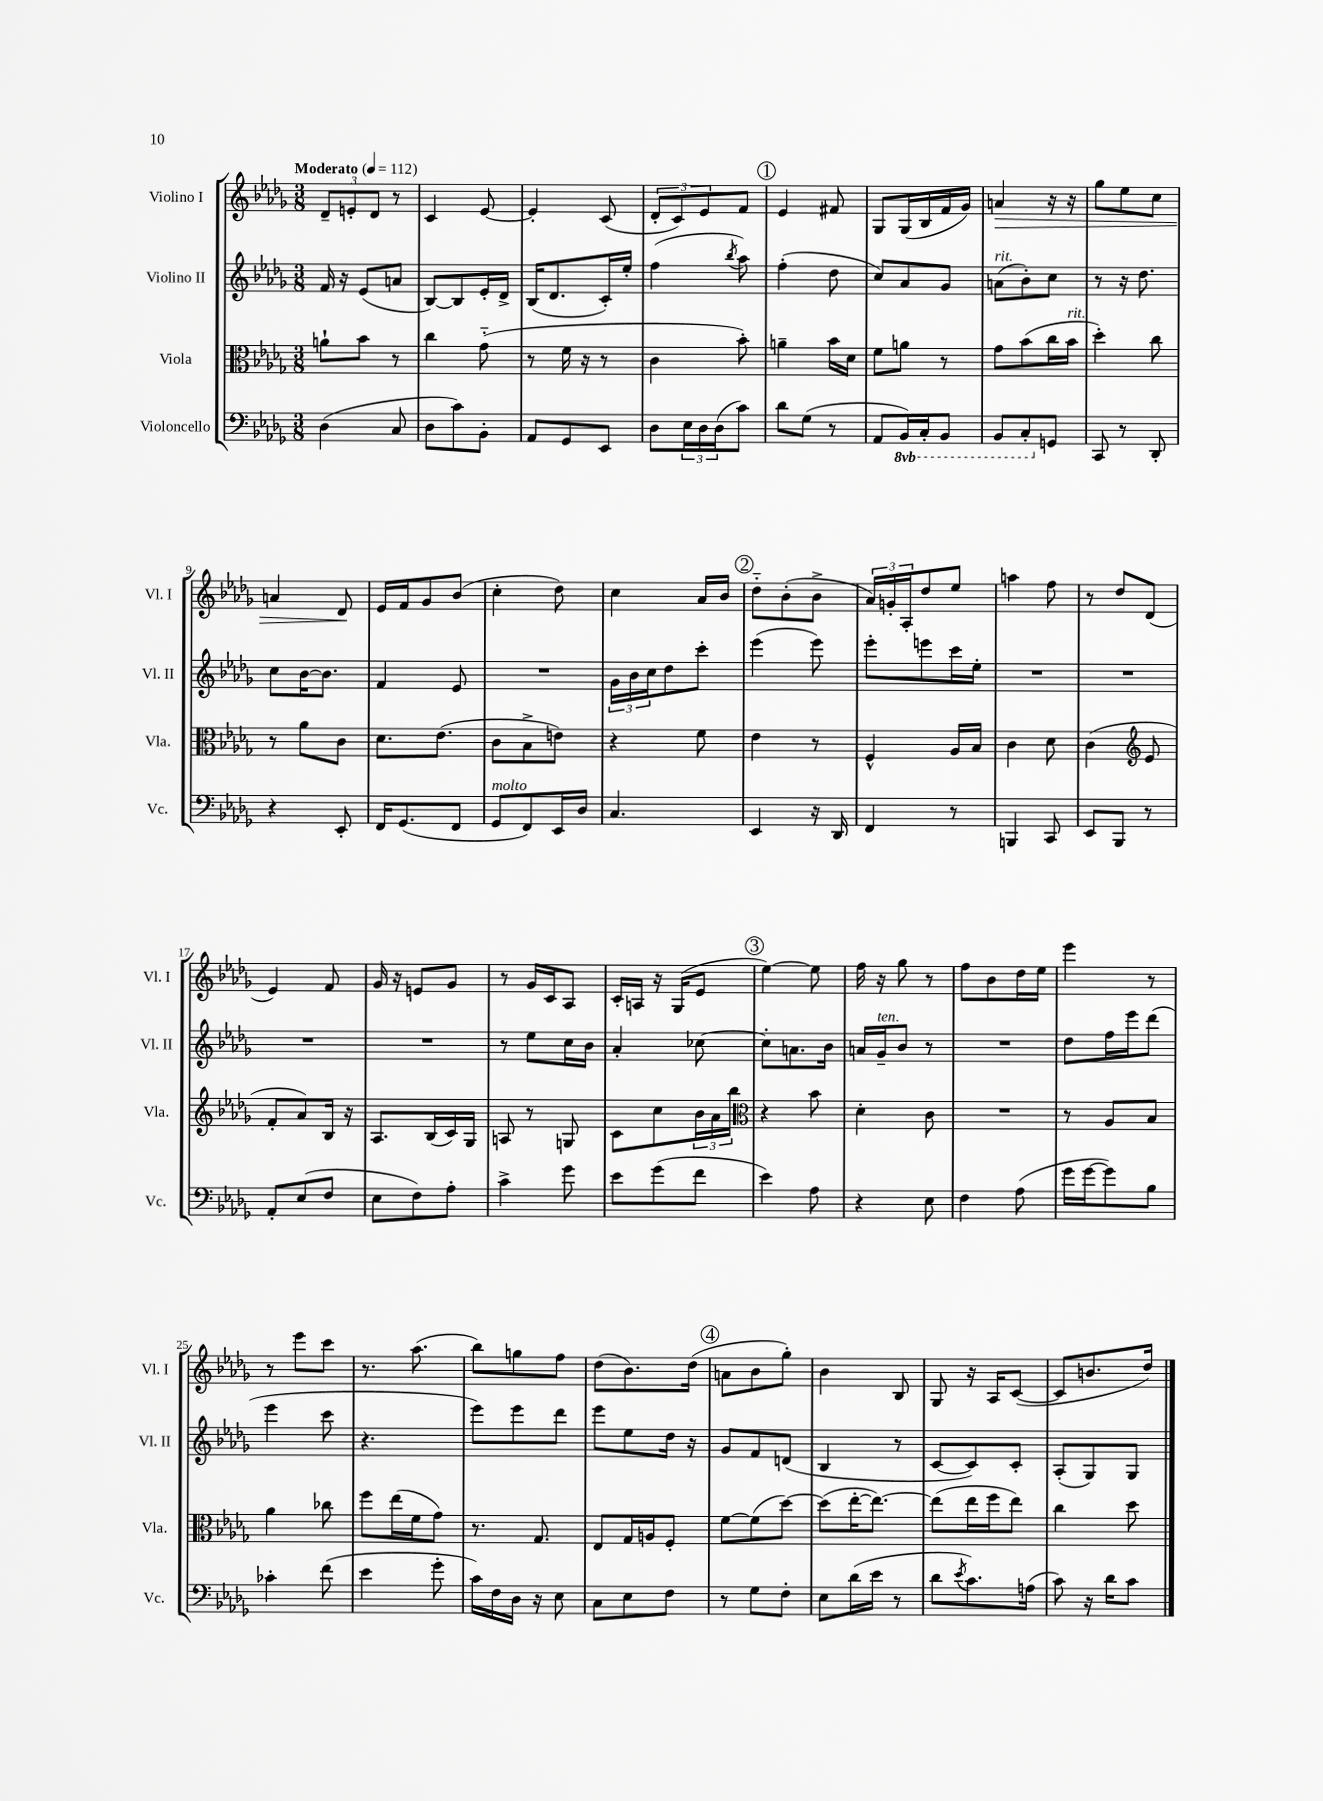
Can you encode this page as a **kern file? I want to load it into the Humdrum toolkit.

**kern	**kern	**kern	**kern
*staff4	*staff3	*staff2	*staff1
*clefF4	*clefC3	*clefG2	*clefG2
*k[b-e-a-d-g-]	*k[b-e-a-d-g-]	*k[b-e-a-d-g-]	*k[b-e-a-d-g-]
*M3/8	*M3/8	*M3/8	*M3/8
*MM112	*MM112	*MM112	*MM112
(4D-	8a`	16f	12d-~
.	.	16r	.
.	.	.	12e'
.	8b-	(8e-	.
.	.	.	12d-
8C	8r	8a	8r
=	=	=	=
8D-	4cc	[8B-)	4c
8c)	.	8B-]	.
8BB-'	(8g-'~	16e-'	[8e-
.	.	16d-^	.
=	=	=	=
8AA-	8r	(16B-	4e-']
.	.	8.d-	.
8GG-	16f	.	.
.	16r	.	.
8EE-	8r	16c')	(8c
.	.	16ee-'	.
=	=	=	=
8D-	4c	(4ff	12d-'
.	.	.	12c)
24E-	.	.	.
24D-	.	.	12e-
(24D-	.	.	.
.	.	8qbb-	.
8c)	8b-')	8aa-)	8f
=	=	=	=
8d-	4a~	(4ff'	4e-
(8G-	.	.	.
8r	16b-	8dd-	8f#
.	16d-	.	.
=	=	=	=
8AA-	8f	8cc)	8G-
16BBB-)	8a	8a-	(16G-
16CC'	.	.	16B-
8BBB-	8r	8g-	16f
.	.	.	16g-)
=	=	=	=
8BBB-	8g-	(8a	4a
8CC'	(8b-	8b-')	.
8GG	16cc	8cc	16r
.	16b-	.	16r
=	=	=	=
8CC	4dd-')	8r	8gg-
8r	.	16r	8ee-
.	.	8.dd-	.
8DD-'	8cc	.	8cc
=	=	=	=
4r	8r	8cc	4a
.	8a-	[16b-	.
.	.	8.b-]	.
8EE-'	8c	.	8d-
=	=	=	=
16FF	8.d-	4f	16e-
(8.GG-	.	.	16f
.	.	.	8g-
.	(8.e-	.	.
8FF	.	8e-	(8b-
=	=	=	=
8GG-	8c	4.r	4cc'
8FF)	8B-^	.	.
16EE-	8e)	.	8dd-)
16D-	.	.	.
=	=	=	=
4.C	4r	24g-	4cc
.	.	24b-	.
.	.	24cc	.
.	.	8dd-	.
.	8f	8ccc'	16a-
.	.	.	16b-
=	=	=	=
4EE-	4e-	(4eee-	8dd-'~
.	.	.	(8b-'
16r	8r	8eee-)	8b-^
16DD-	.	.	.
=	=	=	=
4FF	4F^^	8eee-'	24a-)
.	.	.	24g'
.	.	.	24A-'
.	.	8eee	8dd-
8r	16A-	16ccc	8ee-
.	16B-	16ee-'	.
=	=	=	=
4BBB	4c	4.r	4aa
8CC	8d-	.	8ff
=	=	=	=
8EE-	(4c	4.r	8r
8BBB-	.	.	8dd-
*	*clefG2	*	*
8r	8e-	.	(8d-
=	=	=	=
8AA-'	8f'	4.r	4e-)
(8E-	8a-)	.	.
8F	16B-	.	8f
.	16r	.	.
=	=	=	=
8E-	8.A-	4.r	16g-
.	.	.	16r
8F)	.	.	8e
.	(16B-	.	.
8A-'	16c)	.	8g-
.	16G-	.	.
=	=	=	=
4c^	8A	8r	8r
.	8r	8ee-	16g-
.	.	.	16c
8g-	8G	16cc	8A-
.	.	16b-	.
=	=	=	=
8e-	8c	4a-'	16c'
.	.	.	16A
(8g-	8cc	.	16r
.	.	.	(16G-
8f	24b-	[8cc-	8e-
.	24a-	.	.
.	24bb-	.	.
=	=	=	=
*	*clefC3	*	*
4e-)	4r	8cc-']	[4ee-)
.	.	8.a	.
8A-	8b-	.	8ee-]
.	.	16b-	.
=	=	=	=
4r	4d-'	16a	16ff
.	.	16g-~	16r
.	.	8b-	8gg-
8E-	8c	8r	8r
=	=	=	=
4F	4.r	4.r	8ff
.	.	.	8b-
(8A-	.	.	16dd-
.	.	.	16ee-
=	=	=	=
16g-	8r	8dd-	4eee-
[16g-	.	.	.
8g-])	8A-	16ff	.
.	.	16eee-	.
8B-	8B-	(8ddd-	8r
=	=	=	=
4c-'	4a-	4eee-	8r
.	.	.	8eee-
(8f	8cc-	8ccc	8ccc
=	=	=	=
4e-	8ff	4.r	8.r
.	(16ee-	.	.
.	16f	.	(8.aa-
8g-'	8g-)	.	.
=	=	=	=
16c)	8.r	8eee-)	8bb-)
16F	.	.	.
16D-	.	8eee-	8gg
16r	8.G-	.	.
8E-	.	8ddd-	8ff
=	=	=	=
8C	8E-	8eee-	(8dd-
8E-	16G-	8ee-	8.b-)
.	16A	.	.
8F	8F'	16dd-	.
.	.	16r	(16dd-
=	=	=	=
8r	[8f	8g-	8a
8G-	(8f]	8f	8b-
8F'	[8dd-)	(8d	8gg-')
=	=	=	=
8E-	(8dd-]	4B-	4b-
(16d-	[16ee-'	.	.
16e-	8.ee-_)	.	.
8r	.	8r	8B-
=	=	=	=
8d-	(8ee-]	[8c	8G-
8qe-	.	.	.
8.c)	16ee-	8c])	16r
.	16ff	.	16A-
.	8ee-)	8c'	([8c
(16A	.	.	.
=	=	=	=
8c)	4cc	(8A-'	8c]
16r	.	8G-)	8.b
16d-	.	.	.
8c	8dd-	8G-	.
.	.	.	16dd-)
==	==	==	==
*-	*-	*-	*-
